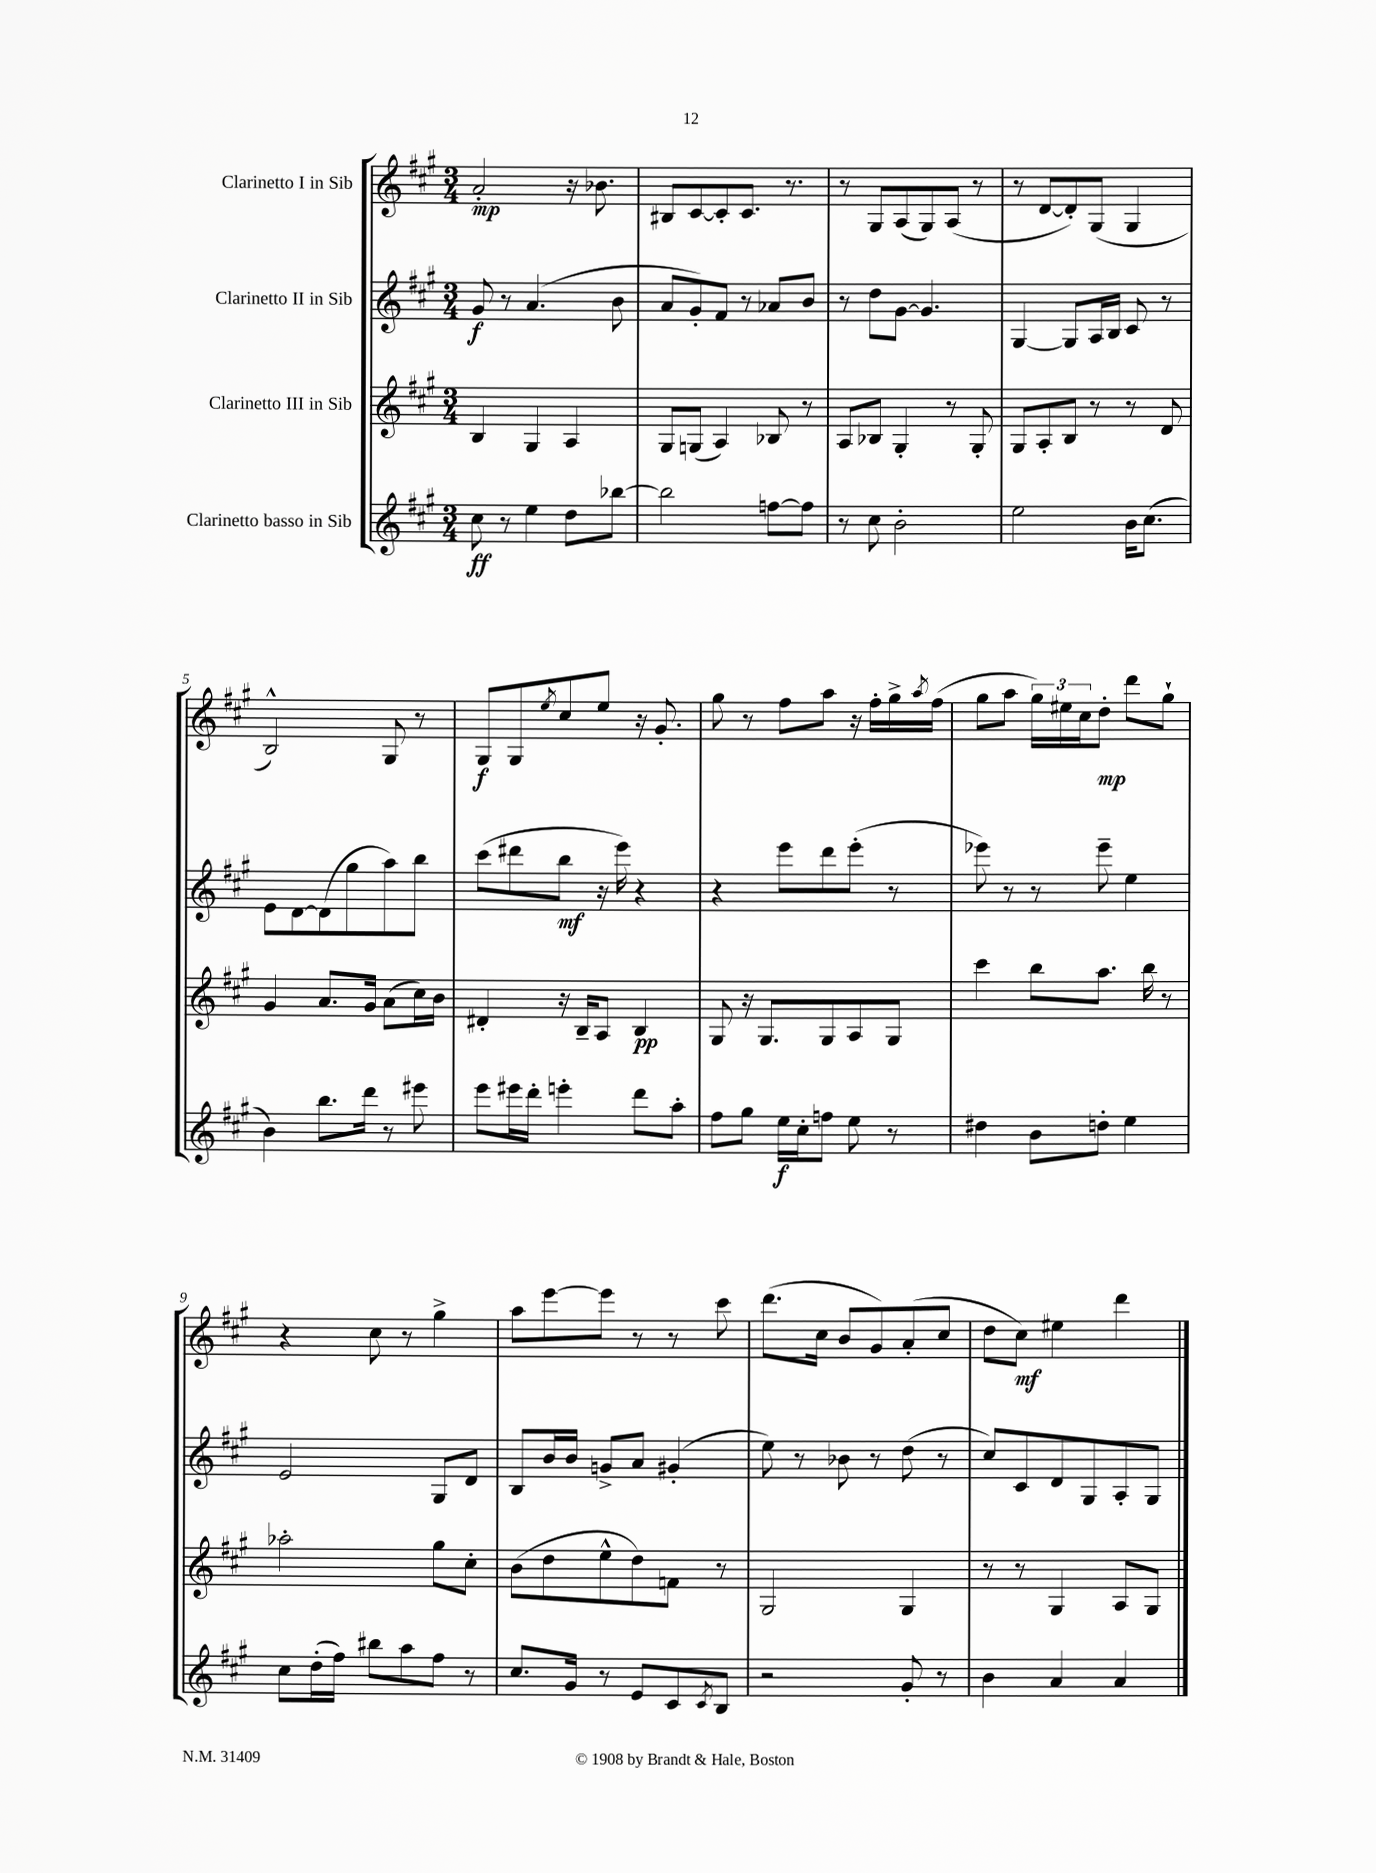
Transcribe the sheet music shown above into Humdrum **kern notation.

**kern	**kern	**kern	**kern
*staff4	*staff3	*staff2	*staff1
*clefG2	*clefG2	*clefG2	*clefG2
*k[f#c#g#]	*k[f#c#g#]	*k[f#c#g#]	*k[f#c#g#]
*M3/4	*M3/4	*M3/4	*M3/4
8cc#	4B	8g#	2a'
8r	.	8r	.
4ee	4G#	(4.a	.
8dd	4A	.	16r
.	.	.	8.b-
[8bb-	.	8b	.
=	=	=	=
2bb-]	8G#	8a	8B#
.	(8G	8g#')	[8c#
.	4A)	8f#	8c#']
.	.	8r	8.c#
[8ff	8B-	8a-	.
.	.	.	8.r
8ff]	8r	8b	.
=	=	=	=
8r	8A	8r	8r
8cc#	8B-	8dd	8G#
2b'	4G#'	[8g#	(8A
.	.	4.g#]	8G#)
.	8r	.	(8A
.	8G#'	.	8r
=	=	=	=
2ee	8G#	[4G#	8r
.	8A'	.	[8d
.	8B	8G#]	8d'])
.	8r	16A	(8G#
.	.	16B	.
16b	8r	8c#	4G#
(8.cc#	.	.	.
.	8d	8r	.
=	=	=	=
4b)	4g#	8e	2B^^)
.	.	[8d	.
8.bb	8.a	(8d]	.
.	.	8gg#	.
16ddd	16g#	.	.
8r	(8a	8aa)	8G#
8eee#	16cc#)	8bb	8r
.	16b	.	.
=	=	=	=
8eee	4d#'	(8ccc#	8G#
16eee#	.	8ddd#	8G#
16ddd'	.	.	.
.	.	.	8qee
4eee'	16r	8bb	8cc#
.	16B~	.	.
.	8A	16r	8ee
.	.	16eee)	.
8ddd	4B	4r	16r
.	.	.	8.g#'
8aa'	.	.	.
=	=	=	=
8ff#	8G#	4r	8gg#
8gg#	16r	.	8r
.	8.G#	.	.
16ee	.	8eee	8ff#
16cc#'	.	.	.
8ff	8G#	8ddd	8aa
8ee	8A	(8eee'	16r
.	.	.	16ff#'
8r	8G#	8r	16gg#^
.	.	.	8qaa
.	.	.	(16ff#
=	=	=	=
4dd#	4ccc#	8eee-)	8gg#
.	.	8r	8aa
8b	8bb	8r	24gg#)
.	.	.	24ee#
.	.	.	24cc#
8dd'	8.aa	8eee-~	8dd'
4ee	.	4ee	8ddd
.	16bb	.	.
.	8r	.	8gg#`
=	=	=	=
8cc#	2aa-'	2e	4r
(16dd'	.	.	.
16ff#)	.	.	.
8bb#	.	.	8cc#
8aa	.	.	8r
8ff#	8gg#	8G#	4gg#^
8r	8cc#'	8d	.
=	=	=	=
8.cc#	(8b	8B	8aa
.	8dd	16b	[8eee
16g#	.	16b	.
8r	8ee^^	8g^	8eee]
8e	8dd)	8a	8r
8c#	8f	(4g#'	8r
8qc#	.	.	.
8B	8r	.	8ccc#
=	=	=	=
2r	2G#	8ee)	(8.ddd
.	.	8r	.
.	.	.	16cc#
.	.	8b-	8b
.	.	8r	8g#)
8g#'	4G#	(8dd	(8a'
8r	.	8r	8cc#
=	=	=	=
4b	8r	8cc#)	8dd
.	8r	8c#	8cc#)
4a	4G#	8d	4ee#
.	.	8G#	.
4a	8A	8A'	4ddd
.	8G#	8G#	.
==	==	==	==
*-	*-	*-	*-
